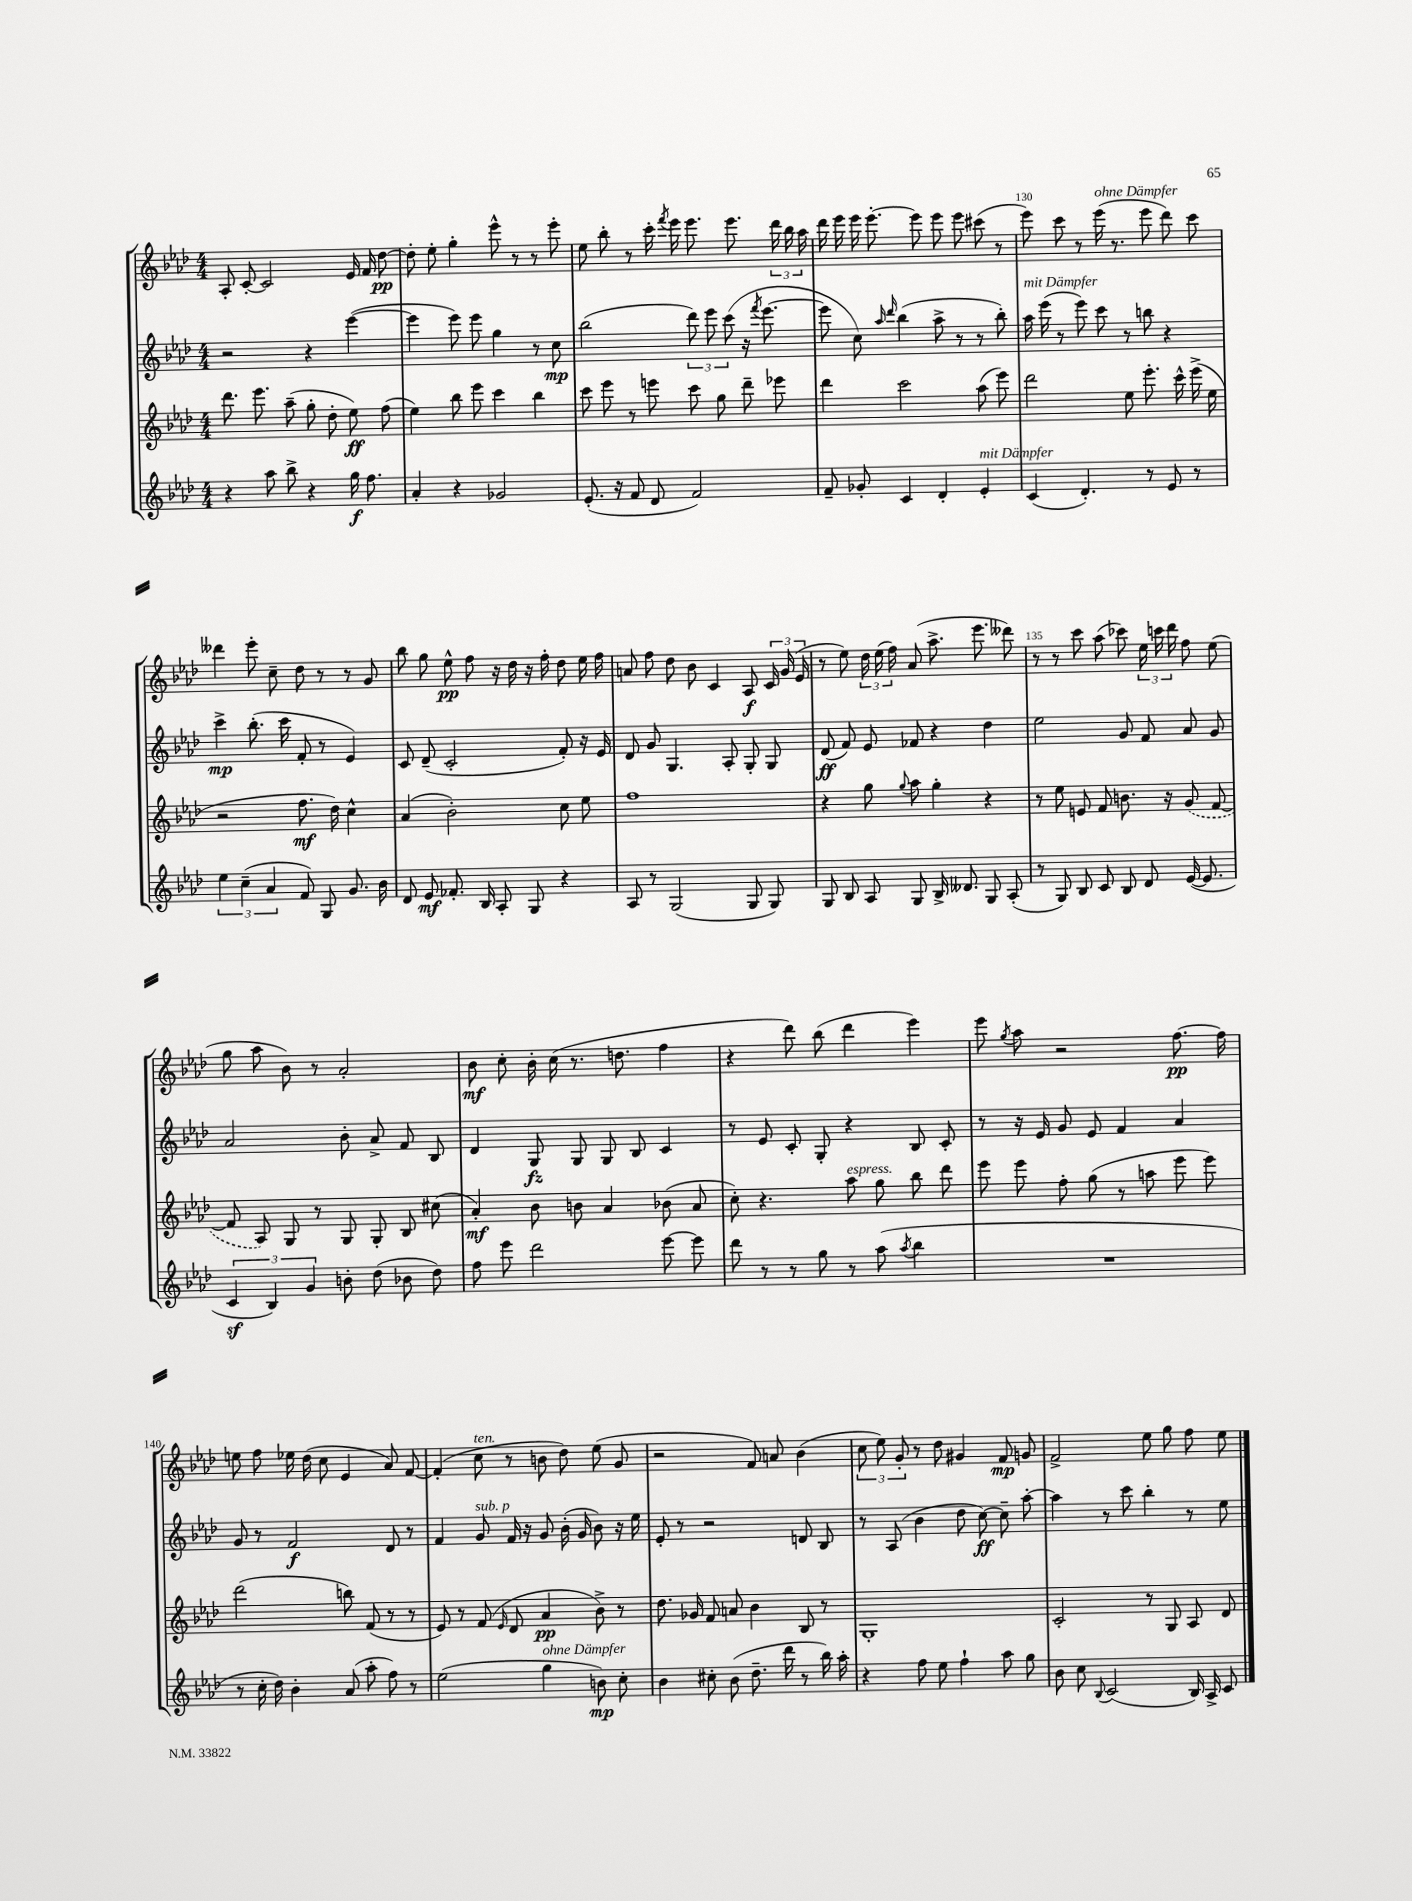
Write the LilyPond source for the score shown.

<<
\new StaffGroup <<
\new Staff = "s0" {
    \clef treble \key aes \major \numericTimeSignature \time 4/4
    \autoBeamOff aes8-. c'8~-. c'2 ees'16 f'16 des''8~\pp |
    des''8-. ees''8-. g''4-. ees'''8-^ r8 r8 ees'''8-. |
    ees''8 bes''8-. r8 c'''16-. \acciaccatura { f'''8 } ees'''16 ees'''8. ees'''8. \tuplet 3/2 { des'''16 bes''16 aes''16 } |
    des'''16 ees'''16 ees'''16 ees'''8.~-. ees'''8 ees'''8 ees'''8 cis'''8( r8 |
    ees'''8) c'''8 r8 ees'''16^\markup { \italic "ohne Dämpfer" }( r8. ees'''8 des'''8) c'''8 |
    deses'''4 ees'''8-. c''8-- des''8 r8 r8 g'8 |
    bes''8 g''8 ees''8-^\pp f''8 r16 des''16 r16 f''16-. des''8 ees''16 f''16 |
    a'8 f''8 des''8 bes'8 c'4 aes8\f \tuplet 3/2 { c'16 g'16( ees'16 } |
    r8 ees''8) \tuplet 3/2 { des''16 ees''16( f''16) } aes'8( aes''8.-> ees'''8. deses'''8) |
    r8 r8 c'''8 aes''8( ces'''8) \tuplet 3/2 { ees''16 c'''16 des'''16 } f''8 ees''8( |
    g''8 aes''8 bes'8) r8 aes'2-. |
    bes'8\mf c''8-. bes'16-. c''16( r8. d''8. f''4 |
    r4 des'''8) bes''8( des'''4 ees'''4) |
    ees'''8 \acciaccatura { g''8 } aes''8 r2 f''8.~\pp f''16 |
    e''8 f''8 ees''16 des''16( c''8 ees'4 aes'8) f'8~ |
    f'4-.( c''8^\markup { \italic "ten." } r8 b'8 des''8) ees''8( g'8 |
    r2 f'8) a'8 bes'4( |
    \tuplet 3/2 { c''8 ees''8) g'8-. } r8 des''8 gis'4 f'8\mp g'8 |
    f'2-> ees''8 g''8 f''8 ees''8 \bar "|." |
}
\new Staff = "s1" {
    \clef treble \key aes \major \numericTimeSignature \time 4/4
    \autoBeamOff r2 r4 ees'''4~( |
    ees'''4 ees'''8) ees'''8 g''4 r8 c''8\mp |
    bes''2( \tuplet 3/2 { des'''8) ees'''8 c'''8( } r16 \acciaccatura { f'''8 } ees'''8.~ |
    ees'''8 c''8) \grace { aes''16 des'''16 } bes''4( aes''8-> r8 r8 bes''8-.) |
    aes''16^\markup { \italic "mit Dämpfer" } ees'''16( r8 ees'''8) c'''8 r8 b''8 r4 |
    c'''4->\mp bes''8.-.( c'''16 f'8-. r8 ees'4) |
    c'8 des'8--( c'2-. f'8-.) r16 ees'16 |
    des'8 g'8 g4. aes8-. g8-. g8 |
    des'8\ff( f'8) ees'8 fes'8 r4 des''4 |
    ees''2 g'8 f'8 aes'8 g'8 |
    aes'2 bes'8-. aes'8-> f'8 bes8 |
    des'4 g8\fz g8 g8 bes8 c'4 |
    r8 ees'8 c'8-. g8-. r4 bes8 c'8-. |
    r8 r16 ees'16 g'8 ees'8 f'4 aes'4 |
    g'8 r8 f'2\f des'8 r8 |
    f'4 g'8^\markup { \italic "sub. p" } f'16 r16 g'8 bes'16-.( g'16 bes'8) r16 ees''16 |
    ees'8-. r8 r2 d'8 bes8 |
    r8 aes8( bes'4 des''8 c''8~\ff) c''8-- aes''8~-. |
    aes''4 r8 c'''8 bes''4-. r8 ees''8 \bar "|." |
}
\new Staff = "s2" {
    \clef treble \key aes \major \numericTimeSignature \time 4/4
    \autoBeamOff des'''8. ees'''8. aes''8--( g''8-. des''8-. ees''8\ff) f''8( |
    ees''4) bes''8 ees'''8 c'''4 bes''4 |
    c'''8 ees'''8 r8 e'''8 c'''8 g''8 des'''8-- ees'''8 |
    des'''4 c'''2 aes''8( ees'''8) |
    des'''2 ees''8 ees'''8.-. c'''16-^ ees'''16->( ees''16 |
    r2 f''8.\mf des''16) c''4-^ |
    aes'4( bes'2-.) c''8 ees''8 |
    f''1 |
    r4 g''8 \appoggiatura { g''8 } aes''8 g''4-. r4 |
    r8 ees''8 e'8 f'8 b'8. r16 \once \slurDashed g'8( f'8~ |
    f'8 aes8) g8 r8 g8 g8-. bes8 cis''8( |
    aes'4-.\mf) bes'8 b'8 aes'4 bes'8( aes'8 |
    c''8-.) r4. aes''8^\markup { \italic "espress." } g''8 bes''8 des'''8 |
    ees'''8 ees'''8 f''8-. g''8( r8 a''8 ees'''8 ees'''8) |
    des'''2( b''8) f'8( r8 r8 |
    ees'8) r8 f'8( \grace { ees'16 } des'8 aes'4\pp bes'8->) r8 |
    des''8. ges'16 f'8 a'8 bes'4 bes8 r8 |
    g1-. |
    c'2-. r8 g8 aes8 des'8 \bar "|." |
}
\new Staff = "s3" {
    \clef treble \key aes \major \numericTimeSignature \time 4/4
    \autoBeamOff r4 aes''8 bes''8-> r4 g''16\f f''8. |
    aes'4-. r4 ges'2 |
    ees'8.-.( r16 f'8 des'8 f'2) |
    f'8-- ges'8-. c'4 des'4-. ees'4-.^\markup { \italic "mit Dämpfer" } |
    c'4( des'4.-.) r8 ees'8 r8 |
    \tuplet 3/2 { ees''4 c''4--( aes'4 } f'8) g8 g'8. bes'16 |
    des'8 ees'8\mf fes'8.-. bes16 aes8-. g8 r4 |
    aes8 r8 g2( g8 g8) |
    g8 bes8 aes8 g8 bes16-> deses'8. g8 aes8-.( |
    r8 g8) bes8 c'8 bes8 des'8 ees'16~( ees'8. |
    \tuplet 3/2 { c'4\sf bes4) g'4 } b'8-. des''8( bes'8 des''8) |
    f''8 ees'''8 des'''2 ees'''8~ ees'''8 |
    des'''8 r8 r8 g''8 r8 aes''8( \acciaccatura { aes''8 } bes''4 |
    R1 |
    r8 c''16-. des''16) bes'4-. aes'8( aes''8-. f''8) r8 |
    ees''2( g''4^\markup { \italic "ohne Dämpfer" } b'8\mp) c''8-. |
    bes'4 cis''8-. bes'8( des''8.-- des'''16 r8 bes''16) aes''16-. |
    r4 f''8 ees''8 f''4-! aes''8 g''8 |
    bes'8 c''8 \appoggiatura { bes8 } c'2( bes16) aes16-> c'8 \bar "|." |
}
>>
>>
\layout { \context { \Score currentBarNumber = #126 \override BarNumber.break-visibility = ##(#f #t #t) barNumberVisibility = #(every-nth-bar-number-visible 5) } }
